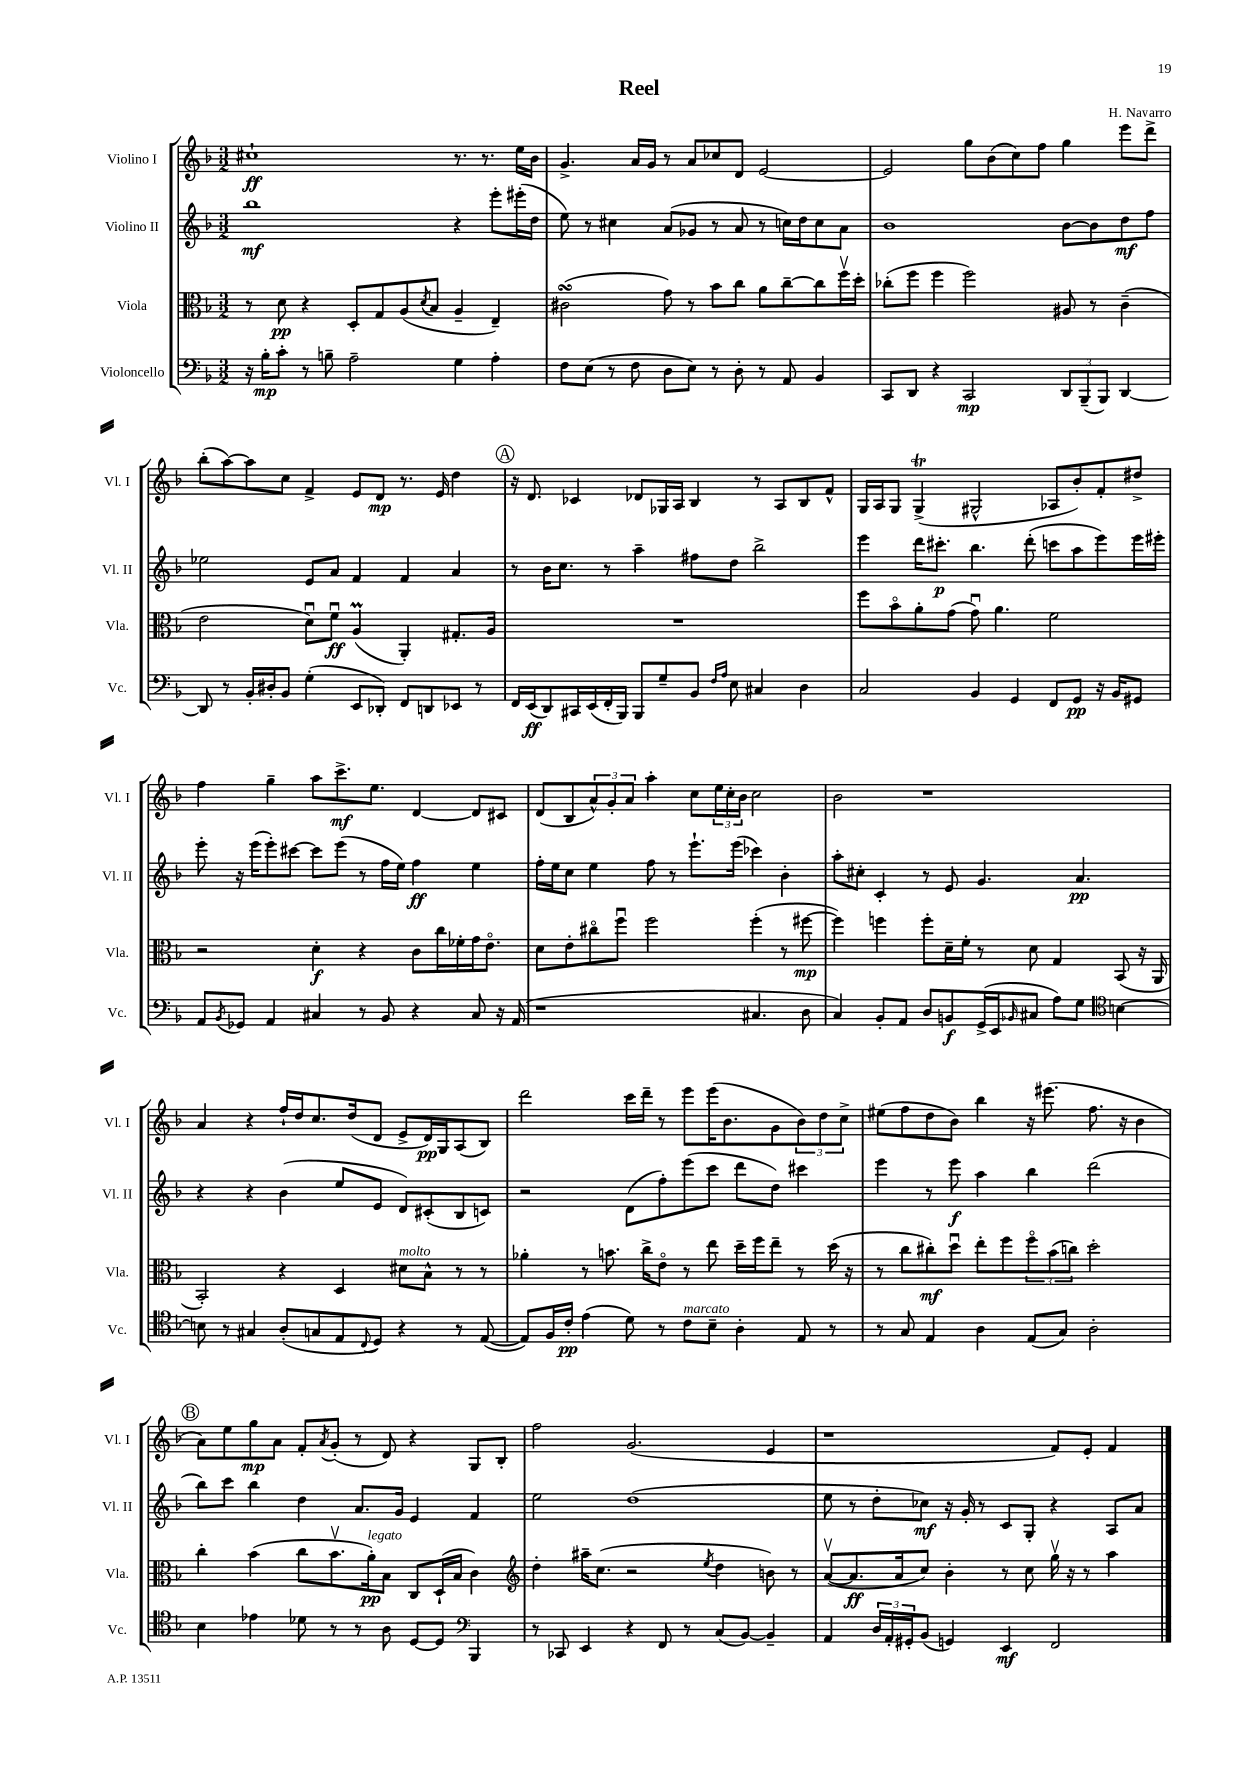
\header { title = "Reel" composer = "H. Navarro" }
<<
\new StaffGroup <<
\new Staff = "s0" \with { instrumentName = "Violino I" shortInstrumentName = "Vl. I" } {
    \clef treble \key f \major \numericTimeSignature \time 3/2
    cis''1-!\ff r8. r8. e''16 bes'16 |
    g'4.-> a'16 g'16 r8 a'8 ces''8 d'8 e'2~ |
    e'2 g''8 bes'8( c''8) f''8 g''4 e'''8 d'''8-> |
    bes''8-.( a''8~) a''8 c''8 f'4-> e'8 d'8\mp r8. e'16 d''4 |
    \mark \markup { \circle "A" } r16 d'8. ces'4 des'8 ges16 a16 bes4 r8 a8 bes8 f'8-^ |
    g16 a16 g8 g4->\trill( gis2-^ aes8 bes'8-.) f'8-. dis''8-> |
    f''4 g''4-- a''8 c'''8.->\mf e''8. d'4~ d'8 cis'8 |
    d'8( bes8 \tuplet 3/2 { a'8-^) g'8-. a'8 } a''4-. c''8 \tuplet 3/2 { e''16 c''16-. bes'16 } c''2 |
    bes'2 r1 |
    a'4 r4 f''16-! d''16 c''8. d''16( d'8 e'8-> d'16\pp) g16 a8( bes8) |
    d'''2 c'''16 d'''16-- r8 e'''8 e'''16( bes'8. g'8 \tuplet 3/2 { bes'8) d''8 c''8-> } |
    eis''8( f''8 d''8 bes'8) bes''4 r16 eis'''8.( f''8. r16 bes'4 |
    \mark \markup { \circle "B" } a'8) e''8 g''8\mp a'8 f'8-. \acciaccatura { a'8 } g'8-.( r8 d'8) r4 g8 bes8-. |
    f''2 g'2.( e'4 |
    r1 f'8) e'8-. f'4 \bar "|." |
}
\new Staff = "s1" \with { instrumentName = "Violino II" shortInstrumentName = "Vl. II" } {
    \clef treble \key f \major \numericTimeSignature \time 3/2
    bes''1\mf r4 e'''8-. eis'''16-.( d''16 |
    e''8) r8 cis''4 a'8( ges'8 r8 a'8 r8 c''16) d''16 c''8 a'8 |
    bes'1 bes'8~ bes'8 d''8\mf f''8 |
    ees''2 e'8 a'8 f'4 f'4 a'4 |
    \mark \markup { \circle "A" } r8 bes'16 c''8. r8 a''4-- fis''8 d''8 bes''2-> |
    e'''4 d'''16 cis'''8.-.\p bes''4. d'''8-.( c'''8 a''8 e'''8) e'''16 eis'''16-. |
    e'''8-. r16 e'''16( e'''8-.) cis'''8~ cis'''8 e'''8( r8 f''16 e''16) f''4\ff e''4 |
    f''16-. e''16 c''8 e''4 f''8 r8 e'''8.-! e'''16( ces'''4) bes'4-. |
    a''8-. cis''8-. c'4-. r8 e'8 g'4. a'4.\pp |
    r4 r4 bes'4( e''8 e'8 d'8) cis'8-.( bes8 c'8) |
    r2 d'8( f''8-.) e'''8( c'''8 d'''8 d''8) cis'''4 |
    e'''4 r8 e'''8\f a''4 bes''4 d'''2( |
    \mark \markup { \circle "B" } bes''8) c'''8 bes''4 d''4 a'8. g'16 e'4 f'4 |
    e''2 d''1( |
    e''8 r8 d''8-. ces''8\mf) r16 g'16-. r8 c'8 g8-. r4 a8 a'8 \bar "|." |
}
\new Staff = "s2" \with { instrumentName = "Viola" shortInstrumentName = "Vla." } {
    \clef alto \key f \major \numericTimeSignature \time 3/2
    r8 d'8\pp r4 d8-. g8 a8( \acciaccatura { d'8 } bes8 a4-- e4--) |
    cis'2\turn( g'8) r8 bes'8 c''8 a'8 c''8~-- c''8 f''16\upbow d''16-. |
    ces''8-.( f''8 f''4 f''2) ais8 r8 c'4--( |
    e'2 d'8\downbow) f'8\downbow\ff a4\prall( a,4-.) gis8.-. a16 |
    \mark \markup { \circle "A" } R1. |
    f''8 bes'8\flageolet a'8-. g'8( g'8\downbow) a'4. f'2 |
    r2 d'4-.\f r4 c'8 c''16 fes'16-. g'16 e'8.\flageolet |
    d'8 e'8-. cis''8\flageolet f''8\downbow f''2 f''4-.( r8 fis''8~\mp |
    fis''4) f''4 f''8-. d'16-- f'16-. r8 d'8 g4 bes,8( r16 a,16 |
    bes,2-.) r4 d4 dis'8^\markup { \italic "molto" } bes8-^ r8 r8 |
    aes'4-. r8 b'8. c''16-> e'8\flageolet r8 e''8 d''16-- f''16 e''8-- r8 d''16( r16 |
    r8 c''8 cis''8-.\mf) d''8\downbow e''8-. f''8 \tuplet 3/2 { f''8\flageolet bes'8( c''8) } d''2-. |
    \mark \markup { \circle "B" } c''4-. bes'4( c''8 bes'8.\upbow a'16-.\pp^\markup { \italic "legato" }) bes8 c8 d16-!( bes16 c'4) |
    \clef treble d''4-. ais''16-- c''8.( r2 \acciaccatura { e''8 } d''4 b'8) r8 |
    a'8~\upbow( a'8.\ff a'16 c''8) bes'4-. r8 c''8 g''16\upbow r16 r8 a''4 \bar "|." |
}
\new Staff = "s3" \with { instrumentName = "Violoncello" shortInstrumentName = "Vc." } {
    \clef bass \key f \major \numericTimeSignature \time 3/2
    r16 bes16-.\mp c'8-. r8 b8-- a2-- g4 a4-. |
    f8 e8( r8 f8 d8 e8) r8 d8-. r8 a,8 bes,4 |
    c,8 d,8 r4 c,2\mp \tuplet 3/2 { d,8 bes,,8--( bes,,8) } d,4~ |
    d,8 r8 bes,16-. dis16-. bes,8 g4-.( e,8 des,8-.) f,8 d,8 ees,8 r8 |
    \mark \markup { \circle "A" } f,16 e,16\ff( d,8) cis,16 e,16( f,16-. bes,,16) bes,,8 g8-- bes,8 \grace { f16 a16 } e8 cis4 d4 |
    c2 bes,4 g,4 f,8 g,8\pp r16 bes,16 gis,8 |
    a,8 \acciaccatura { bes,8 } ges,8 a,4 cis4 r8 bes,8 r4 cis8 r16 a,16( |
    r1 cis4. d8 |
    c4) bes,8-. a,8 d8 b,8\f g,16->( e,16 \grace { bes,16 } cis8 a8) g8 \clef tenor b4~ |
    b8 r8 gis4 a8-.( g8 e8 \appoggiatura { c8 } d8) r4 r8 e8~( |
    e8) f16 c'16-.\pp e'4( d'8) r8 c'8^\markup { \italic "marcato" } bes8-- a4-. e8 r8 |
    r8 g8 e4 a4 e8( g8) a2-. |
    \mark \markup { \circle "B" } bes4 ees'4 des'8 r8 r8 a8 d8~ d8 \clef bass bes,,4 |
    r8 ces,8 e,4 r4 f,8 r8 c8( bes,8~) bes,4-- |
    a,4 \tuplet 3/2 { d16 a,16-. gis,16-. } bes,8( g,4) e,4\mf f,2 \bar "|." |
}
>>
>>
\layout { \context { \Score \remove "Bar_number_engraver" } }
